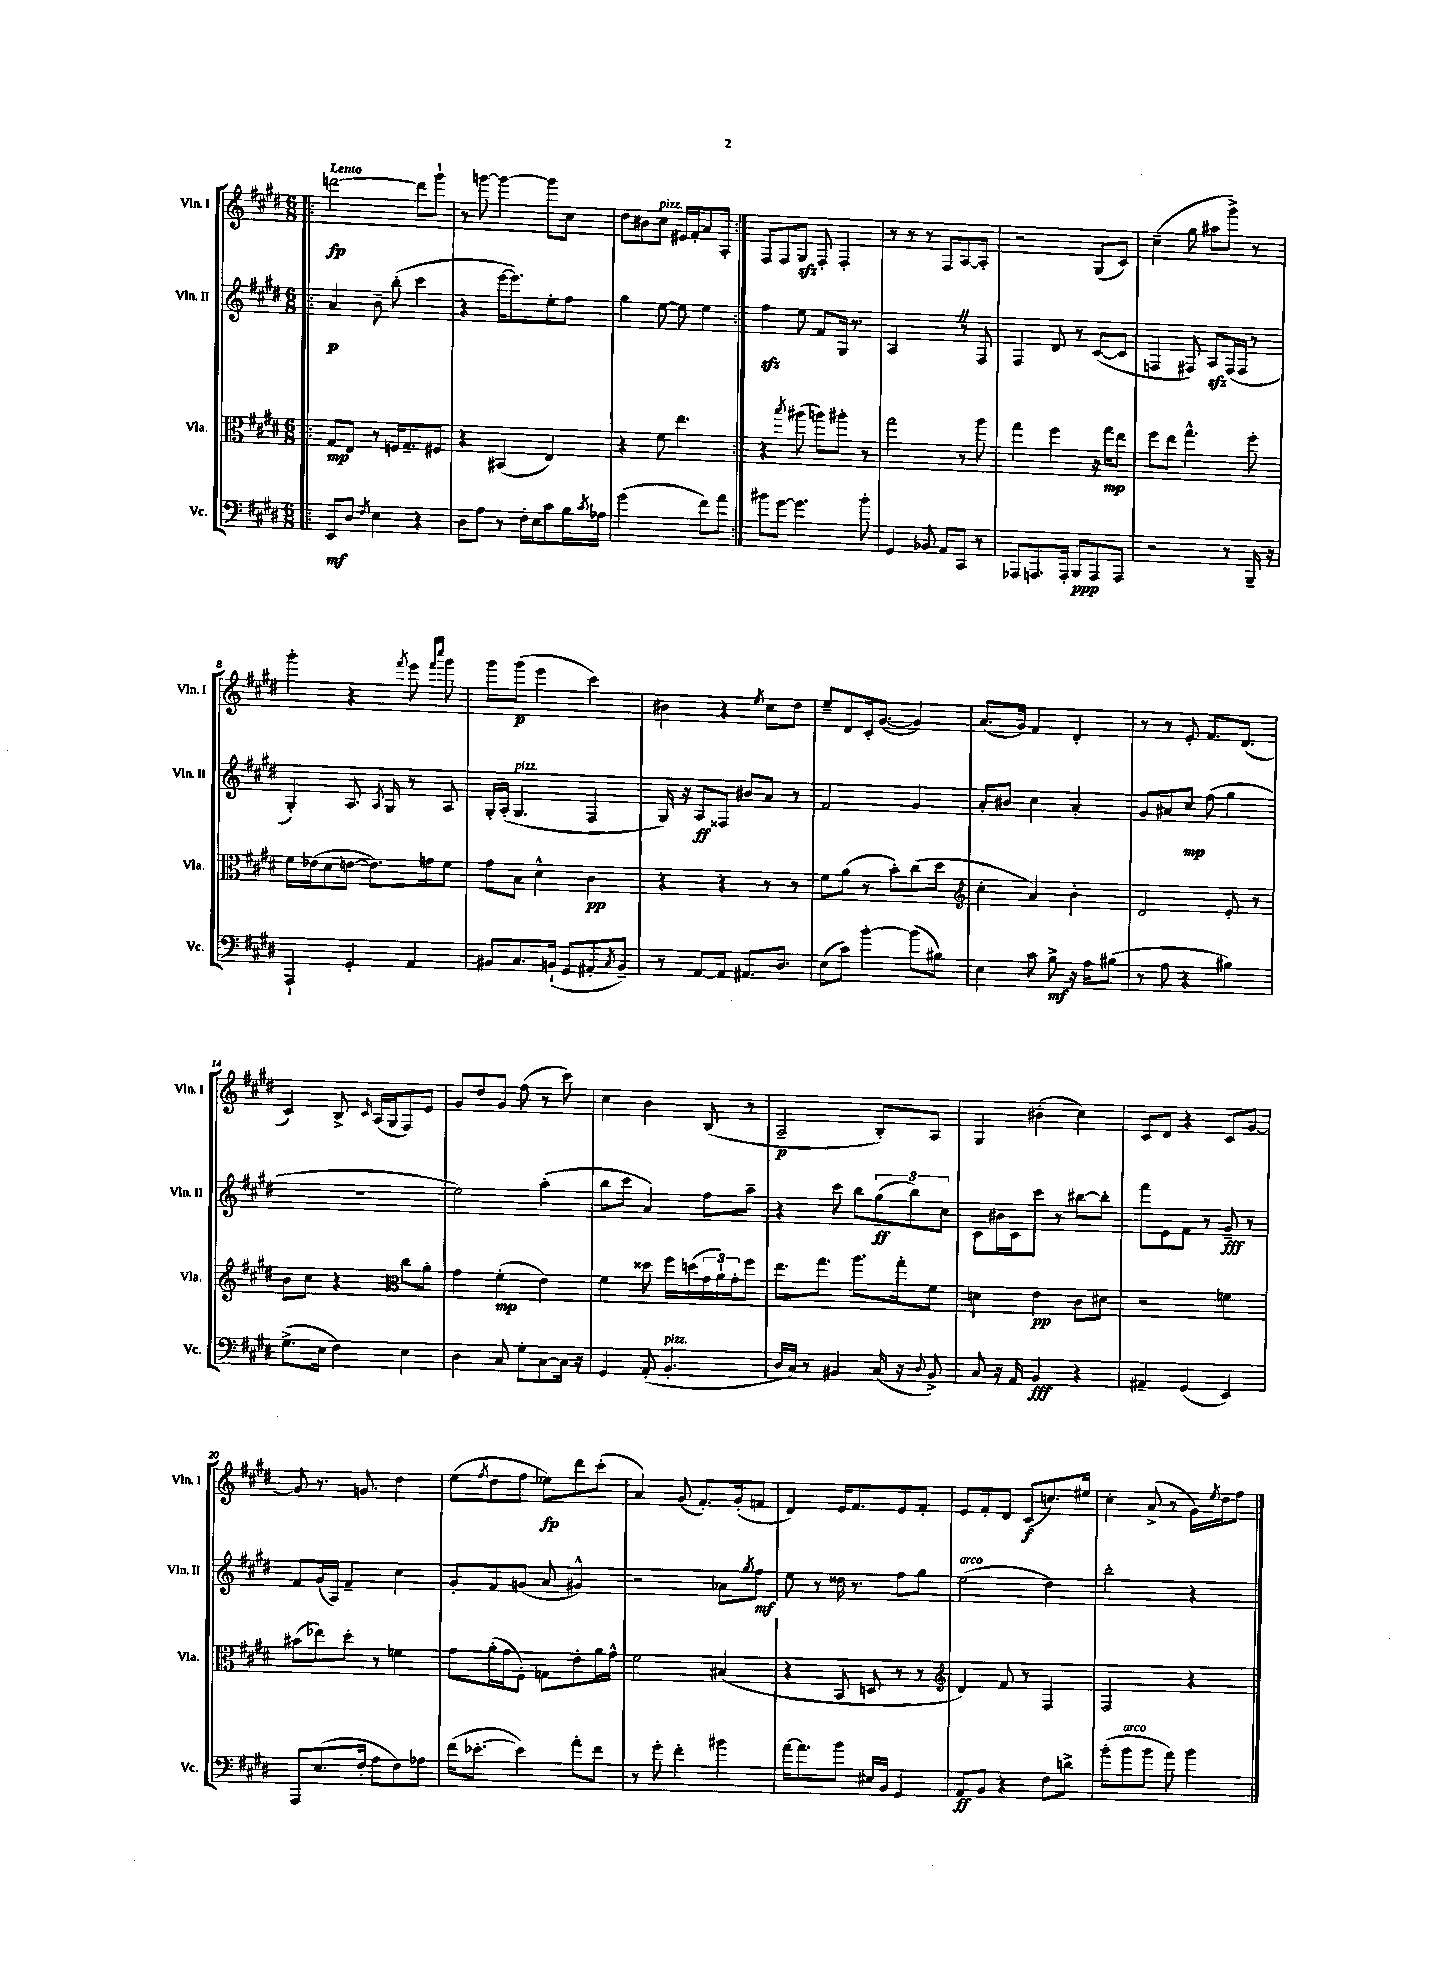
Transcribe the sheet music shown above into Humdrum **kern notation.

**kern	**kern	**kern	**kern
*staff4	*staff3	*staff2	*staff1
*clefF4	*clefC3	*clefG2	*clefG2
*k[f#c#g#d#]	*k[f#c#g#d#]	*k[f#c#g#d#]	*k[f#c#g#d#]
*M6/8	*M6/8	*M6/8	*M6/8
=!|:	=!|:	=!|:	=!|:
8EE	8G#	4a	[2ddd
8D#	8E	.	.
8qF#	.	.	.
4E	8r	8b~	.
.	16F	(8bb'	.
.	8.G#~	.	.
4r	.	4ccc#	8ddd]
.	8F#	.	8ggg#`
=	=	=	=
8D#	4r	4r	8r
8A	.	.	[8ggg
8r	(4BB#	[16eee	4ggg_
.	.	8.eee])	.
16F#'	.	.	.
16E	.	.	.
8c#	4E)	8ee'	8ggg]
16B	.	8ff#	8cc#
8qc#	.	.	.
16A-	.	.	.
=	=	=	=
(2g#	4r	4gg#	8dd#
.	.	.	8b#
.	8f#	[8ee	8cc#
.	4.ee	8ee]	16e#
.	.	.	16f#'
8f#)	.	4ee	8a
8a	.	.	8A'
=:|!	=:|!	=:|!	=:|!
8b#	4r	4ff#	8F#
[8g#	.	.	8F#
.	8qbb	.	.
4.g#]	(8aa#	8ee	8G#
.	8aa)	8f#	8F#'
.	8aa#'	16G#	4F#'
.	.	8.r	.
8b#'	8r	.	.
=	=	=	=
4GG#	2gg#	2A	8r
.	.	.	8r
8BB-	.	.	8r
8AA	.	.	8F#
8CC#	8r	8r	[8A
8r	8aa	8F#	8A']
=	=	=	=
8AAA-	4gg#	4F#	2r
8.AAA	.	.	.
.	4ff#	8d#	.
16AAA'	.	.	.
8BBB	.	8r	.
8AAA	16r	([8c#	(8G#
.	16gg#	.	.
8AAA	8ee	8c#]	8c#)
=	=	=	=
2r	8ff#	4F	(4cc#~
.	8ee	.	.
.	4.gg#^^	8F#)	8gg#
.	.	8A	8aa#
8r	.	(16F#	8ggg#^)
.	.	16F#	.
16BBB~	8ff#'	8r	8r
16r	.	.	.
=	=	=	=
4AAA`	16f#	4G#')	4ggg#'
.	(16e-	.	.
.	8d#	.	.
4GG#'	[8e	8.A	4r
.	8.e])	.	.
.	.	8qA	.
.	.	16G#	.
.	.	.	8qfff#
4AA	.	8r	8eee
.	16g	.	.
.	.	.	16qqfff#
.	.	.	16qqcccc#
.	8f#	8A	8ggg#
=	=	=	=
8BB#	8g#	16G#'	8ggg#
.	.	(16A'	.
8.C#	8B	4.G#	(8ggg#
.	4d#^^	.	4eee
(16BB`	.	.	.
8GG#	.	.	.
8AA#'	4c#	4F#	4ccc#)
8qC#	.	.	.
8BB~)	.	.	.
=	=	=	=
8r	4r	16G#)	4b#
.	.	16r	.
[8AA	.	8A	.
8AA]	4r	8F##	4r
8.AA#	.	8b#	.
.	.	.	8qee
.	8r	8a	8cc#
8.D#	.	.	.
.	8r	8r	8dd#
=	=	=	=
(8E	8f#	2f#	8ee~
8c#)	(8a	.	8d#
[4b'	8r	.	16c#'
.	.	.	([8.g#
.	8b')	.	.
(8b]	(8cc#	4g#	4g#])
8B#)	8dd#	.	.
=	=	=	=
*	*clefG2	*	*
4E	4cc#'	8a'	(8.a
.	.	8b#	.
.	.	.	16g#)
8c#	4a)	4cc#	4f#
8B^	.	.	.
16r	4b'	4a'	4d#'
16A	.	.	.
(8B#	.	.	.
=	=	=	=
8r	2d#	8g#	8r
8A	.	8a#	8r
4r	.	8cc#	8e'
.	.	(8ff#	8.f#
4B#)	8e'	4gg#	.
.	.	.	(8.d#
.	8r	.	.
=	=	=	=
(8.G#^	8b	2.r	4c#)
.	8cc#	.	.
16E	.	.	.
4F#)	4r	.	8B^
.	.	.	16qqc#
.	.	.	(16A
.	.	.	16G#
*	*clefC3	*	*
4E	8cc#	.	8F#)
.	8a'	.	8e
=	=	=	=
4D#	4g#	2ee)	8g#
.	.	.	8dd#
8C#	(4f#'	.	8g#
8G#'	.	.	(8ff#
[8C#	4e)	(4aa'	8r
16C#]	.	.	8ccc#)
16r	.	.	.
=	=	=	=
4GG#	4f#	8bb	4cc#
.	.	8ccc#	.
(8AA'	8dd##	4a)	4b
4.BB'	16ff#	.	.
.	(16dd	.	.
.	24g#	8ff#	(8B
.	24a`)	.	.
.	24g#'	.	.
.	8ff#	8aa~	8r
=	=	=	=
16D#	8.ee	4r	2A~
16C#)	.	.	.
8r	.	.	.
.	8.gg#	.	.
4BB#	.	8ccc#	.
.	8.aa	8bb	.
(16C#	.	(12gg#	8B')
16r	16gg#'	.	.
.	.	12bb)	.
8qqD#	.	.	.
8BB#^)	8f#	.	8A
.	.	12cc#	.
=	=	=	=
8C#	4d	8c#	4G#
16r	.	16b#	.
16AA	.	16c#	.
4BB	4e	8ccc#	(4b#'
.	.	8r	.
4r	8c#	[8bb#	4cc#)
.	8d#	8bb#']	.
=	=	=	=
4AA#~	2r	8fff#	8c#
.	.	8e	8d#
(4GG#	.	8f#	4r
.	.	8r	.
4EE)	4f	8g#~	8c#
.	.	8r	[8g#
=	=	=	=
8AAA	(8b#	8f#	8g#]
(8.E	8ee-)	(16g#	8.r
.	.	16A)	.
.	8dd#'	4f#~	.
16F#'	.	.	8.g
8A	8r	.	.
8F#)	4f	4cc#	4dd#
8A-	.	.	.
=	=	=	=
(16f#	8g#	8g#'	(8ee
[8.e-'	.	.	.
.	.	.	8qff#
.	(16a'	8f#	8dd#
.	16g#	.	.
4e-])	8F#')	(8g	8ff#
.	8G	8a	8ee-)
8a'	8e'	4g#^^)	8ddd#
8f#	16a	.	(8ccc#'
.	16g#^^	.	.
=	=	=	=
8r	2f#	2r	4a)
8g#'	.	.	.
4f#'	.	.	(8g#
.	.	.	8.f#')
4b#	(4B#	8a-	.
.	.	.	(16g#'
.	.	8qgg#	.
.	.	8ff#	8f
=	=	=	=
[16a	4r	8ee	4d#)
8.a]	.	.	.
.	.	8r	.
8b	8BB	16dd##	16e
.	.	8.r	8.f#
16E#	8D	.	.
16BB	.	.	.
4GG#	8r	8ff#	8e
.	8r	8gg#	8f#'
=	=	=	=
*	*clefG2	*	*
8AA	4d#)	(2ee	8e
8BB	.	.	8f#'
4r	8f#	.	8d#
.	8r	.	(8c#
8F#	4F#	4dd#)	8.cc)
8d^	.	.	.
.	.	.	16ee#
=	=	=	=
(8b'	2F#	2bb'	4cc#'
8b	.	.	.
8b	.	.	(8a^
8a)	.	.	8r
4b	4r	4r	16g#)
.	.	.	8qee
.	.	.	16dd#
.	.	.	8ff#
==	==	==	==
*-	*-	*-	*-
